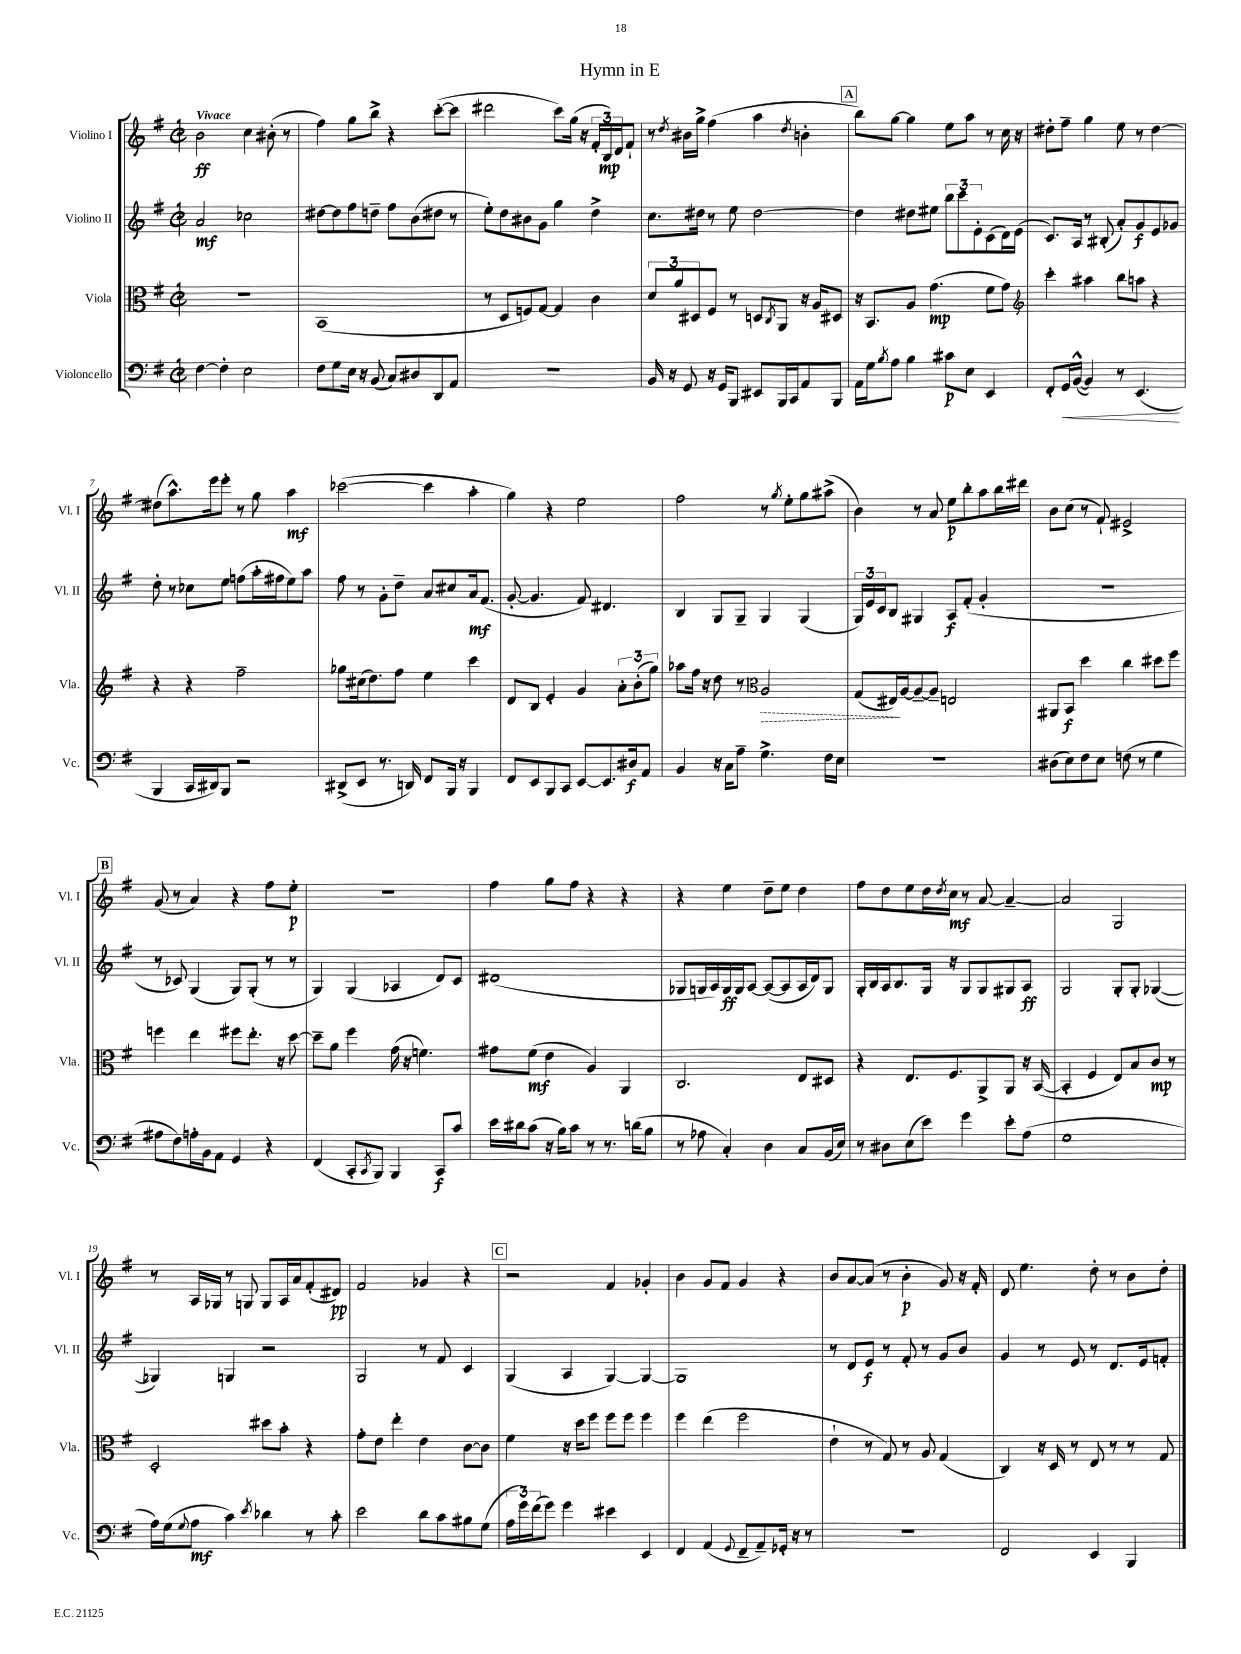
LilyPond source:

\header { title = "Hymn in E" }
<<
\new StaffGroup <<
\new Staff = "s0" \with { instrumentName = "Violino I" shortInstrumentName = "Vl. I" } {
    \clef treble \key g \major \defaultTimeSignature \time 2/2 \tempo "Vivace"
    b'2\ff c''4 bis'8-.( r8 |
    fis''4) g''8 b''8-> r4 c'''8~-.( c'''8 |
    dis'''2 c'''8) g''16( r16 \tuplet 3/2 { fis'16-. b16\mp) d'16 } fis'8-! |
    r8 \acciaccatura { d''8 } bis'16 g''16-> fis''4( a''4 \acciaccatura { d''8 } b'4-. |
    \mark \markup { \box "A" } b''8) g''8~ g''4 e''8 a''8 r8 c''16 r16 |
    dis''8-. fis''8-- g''4 e''8 r8 dis''4~ |
    dis''8( a''8.-^) e'''16 e'''8-. r8 g''8 a''4\mf |
    ces'''2~( ces'''4 a''4-. |
    g''4) r4 e''2 |
    fis''2 r8 \acciaccatura { g''8 } e''8-. g''8 ais''8->( |
    b'4) r8 a'8 e''8\p b''8-. a''8 b''16 dis'''16 |
    b'8 c''8( r8 fis'8-!) eis'2-> |
    \mark \markup { \box "B" } g'8( r8 a'4) r4 fis''8 e''8-.\p |
    R1 |
    fis''4 g''8 fis''8 r4 r4 |
    r4 e''4 d''8-- e''8 d''4 |
    fis''8 d''8 e''8 d''16 \acciaccatura { d''8 } c''16\mf r8 a'8~ a'4~-- |
    a'2 g2 |
    r8 a16 ges16 r8 g8 g8 a16 a'16 fis'8-.( dis'8\pp) |
    fis'2 ges'4 r4 |
    \mark \markup { \box "C" } r2 fis'4 ges'4-. |
    b'4 g'8 fis'8 g'4 r4 |
    b'8 a'8~ a'8( r8 b'4-.\p g'8) r16 fis'16-. |
    d'8 e''4. d''8-. r8 b'8 d''8-. \bar "|." |
}
\new Staff = "s1" \with { instrumentName = "Violino II" shortInstrumentName = "Vl. II" } {
    \clef treble \key g \major \defaultTimeSignature \time 2/2
    a'2\mf ces''2 |
    dis''8~ dis''8 fis''8 d''8-- fis''8 b'8( dis''8 r8 |
    e''8-.) d''8 bis'8 g'8 g''4 d''4-> |
    c''8. dis''16 r8 e''8 dis''2~ |
    \mark \markup { \box "A" } dis''4 dis''8 eis''8 \tuplet 3/2 { b''8 c'''8 e'8-. } c'8( d'16) e'16( |
    c'8.) a16 r8 bis8-.( a'8-.) g'8\f e'8 ges'8 |
    d''8-. r8 ces''8 e''8 f''8( a''16-. fis''16 e''8) a''8 |
    fis''8 r8 g'8-. d''8-- a'8 cis''8 a'16\mf fis'8.( |
    g'8~-. g'4. fis'8) dis'4. |
    b4 g8 g8-- g4 g4( |
    \tuplet 3/2 { g16) e'16 c'16 } b8 gis4 a8\f fis'8-.( g'4-. |
    R1 |
    \mark \markup { \box "B" } r8 ces'8) g4( g8) g8-.( r8 r8 |
    g4) g4( aes4 d'8) c'8 |
    dis'1( |
    ges8 g16 a16) g16\ff g16 a8~ a8~( a8 a16 d'16) g8 |
    g16-. b16 a16 b8. g16 r16 g8 g8 gis8 a8\ff |
    g2 g8-. g8-. ges4~( |
    ges4) g4 r2 |
    g2 r8 fis'8 c'4 |
    \mark \markup { \box "C" } g4( a4 g4~) g4~ |
    g1 |
    r8 d'8 e'8\f r8 fis'8-. r8 g'8 b'8 |
    g'4 r8 e'8 r8 d'8. e'16 f'8-. \bar "|." |
}
\new Staff = "s2" \with { instrumentName = "Viola" shortInstrumentName = "Vla." } {
    \clef alto \key g \major \defaultTimeSignature \time 2/2
    r1 |
    b,1( |
    r8 d8 f8) g8~ g4 c'4 |
    \tuplet 3/2 { d'8 a'8 dis8 } fis8 r8 d8 \acciaccatura { c8 } a,8 r16 a16 dis8 |
    \mark \markup { \box "A" } r16 b,8. a8 g'4.\mp( fis'8 g'8) |
    \clef treble c'''4-. ais''4 b''8 a''8 r4 |
    r4 r4 fis''2-- |
    ges''8 cis''16( d''8.) fis''8 e''4 c'''4 |
    d'8 b8 e'4-. g'4 \tuplet 3/2 { a'8-. b'8-.( g''8) } |
    aes''8 fis''16 r16 d''8 r8 \clef alto \once \override Hairpin.style = #'dashed-line a2\> |
    g8( eis16\!) a16~ a8~-- a8-- e2 |
    ais,8 b,8\f d''4 c''4 dis''8 fis''8 |
    \mark \markup { \box "B" } f''4 e''4 fis''8 e''8.-. r16 d''8~ |
    d''8-- a'8 fis''4 g'16( r16 f'4.) |
    gis'8 fis'8\mf( e'4 a4) a,4 |
    c2. e8 dis8 |
    r4 e8. fis8. a,8-> a,8 r16 b,16~( |
    b,4-. fis4 e8) b8 c'8\mp r8 |
    d2-. dis''8 b'8-. r4 |
    g'8-. e'8 e''4-. e'4 c'8~ c'8 |
    \mark \markup { \box "C" } fis'4 r16 d''16 fis''8 fis''8 fis''8 fis''4 |
    fis''4 e''4( fis''2 |
    e'4-! r8 g8) r8 a8 g4( |
    c4) r16 d16 r8 e8 r8 r8 g8 \bar "|." |
}
\new Staff = "s3" \with { instrumentName = "Violoncello" shortInstrumentName = "Vc." } {
    \clef bass \key g \major \defaultTimeSignature \time 2/2
    fis4~ fis4-. e2 |
    fis8 g8 e16 r16 b,8( c8) dis8 d,8 a,8 |
    R1 |
    b,16 r16 g,8 r16 g,16 b,,8 eis,8 b,,16 c,16 a,8 b,,8 |
    \mark \markup { \box "A" } a,16 g16 \acciaccatura { b8 } a8 b4 cis'8\p e8 e,4 |
    fis,8-. g,16\< b,16~-^( b,4) r8 e,4.\!( |
    b,,4 c,16 dis,16) b,,8 r2 |
    dis,8->( e,8 r8. d,16) fis,8 b,,16 r16 b,,4 |
    fis,8 e,8 b,,8 c,8 e,8~ e,8. dis16\f a,8 |
    b,4 r16 c16 a8-- g4.-> fis16 e16 |
    r1 |
    dis8( e8) fis8 e8 f8( r8 g4 |
    \mark \markup { \box "B" } ais8 fis8) a16-. b,16 a,8 g,4 r4 |
    fis,4( c,8-. \acciaccatura { c,8 } b,,8) b,,4 c,8\f c'8 |
    e'16 dis'16 c'8( r16 b16) c'8 r8 r8. d'16( b8 |
    r8 aes8 c4-.) d4 c8 b,16( e16) |
    r8 dis8 e8( e'8) g'4 e'8-. a8( |
    g1 |
    a16) g16( \appoggiatura { g8 } a8\mf c'4) \acciaccatura { e'8 } des'4 r8 c'8-. |
    e'2 d'8 c'8 bis8 g8( |
    \mark \markup { \box "C" } \tuplet 3/2 { a16 g'16) fis'16( } g'8) g'4 eis'4 e,4 |
    fis,4 a,4( \appoggiatura { g,8 } fis,8-- a,8--) ges,16-. r16 r8 |
    R1 |
    fis,2 e,4 b,,4 \bar "|." |
}
>>
>>
